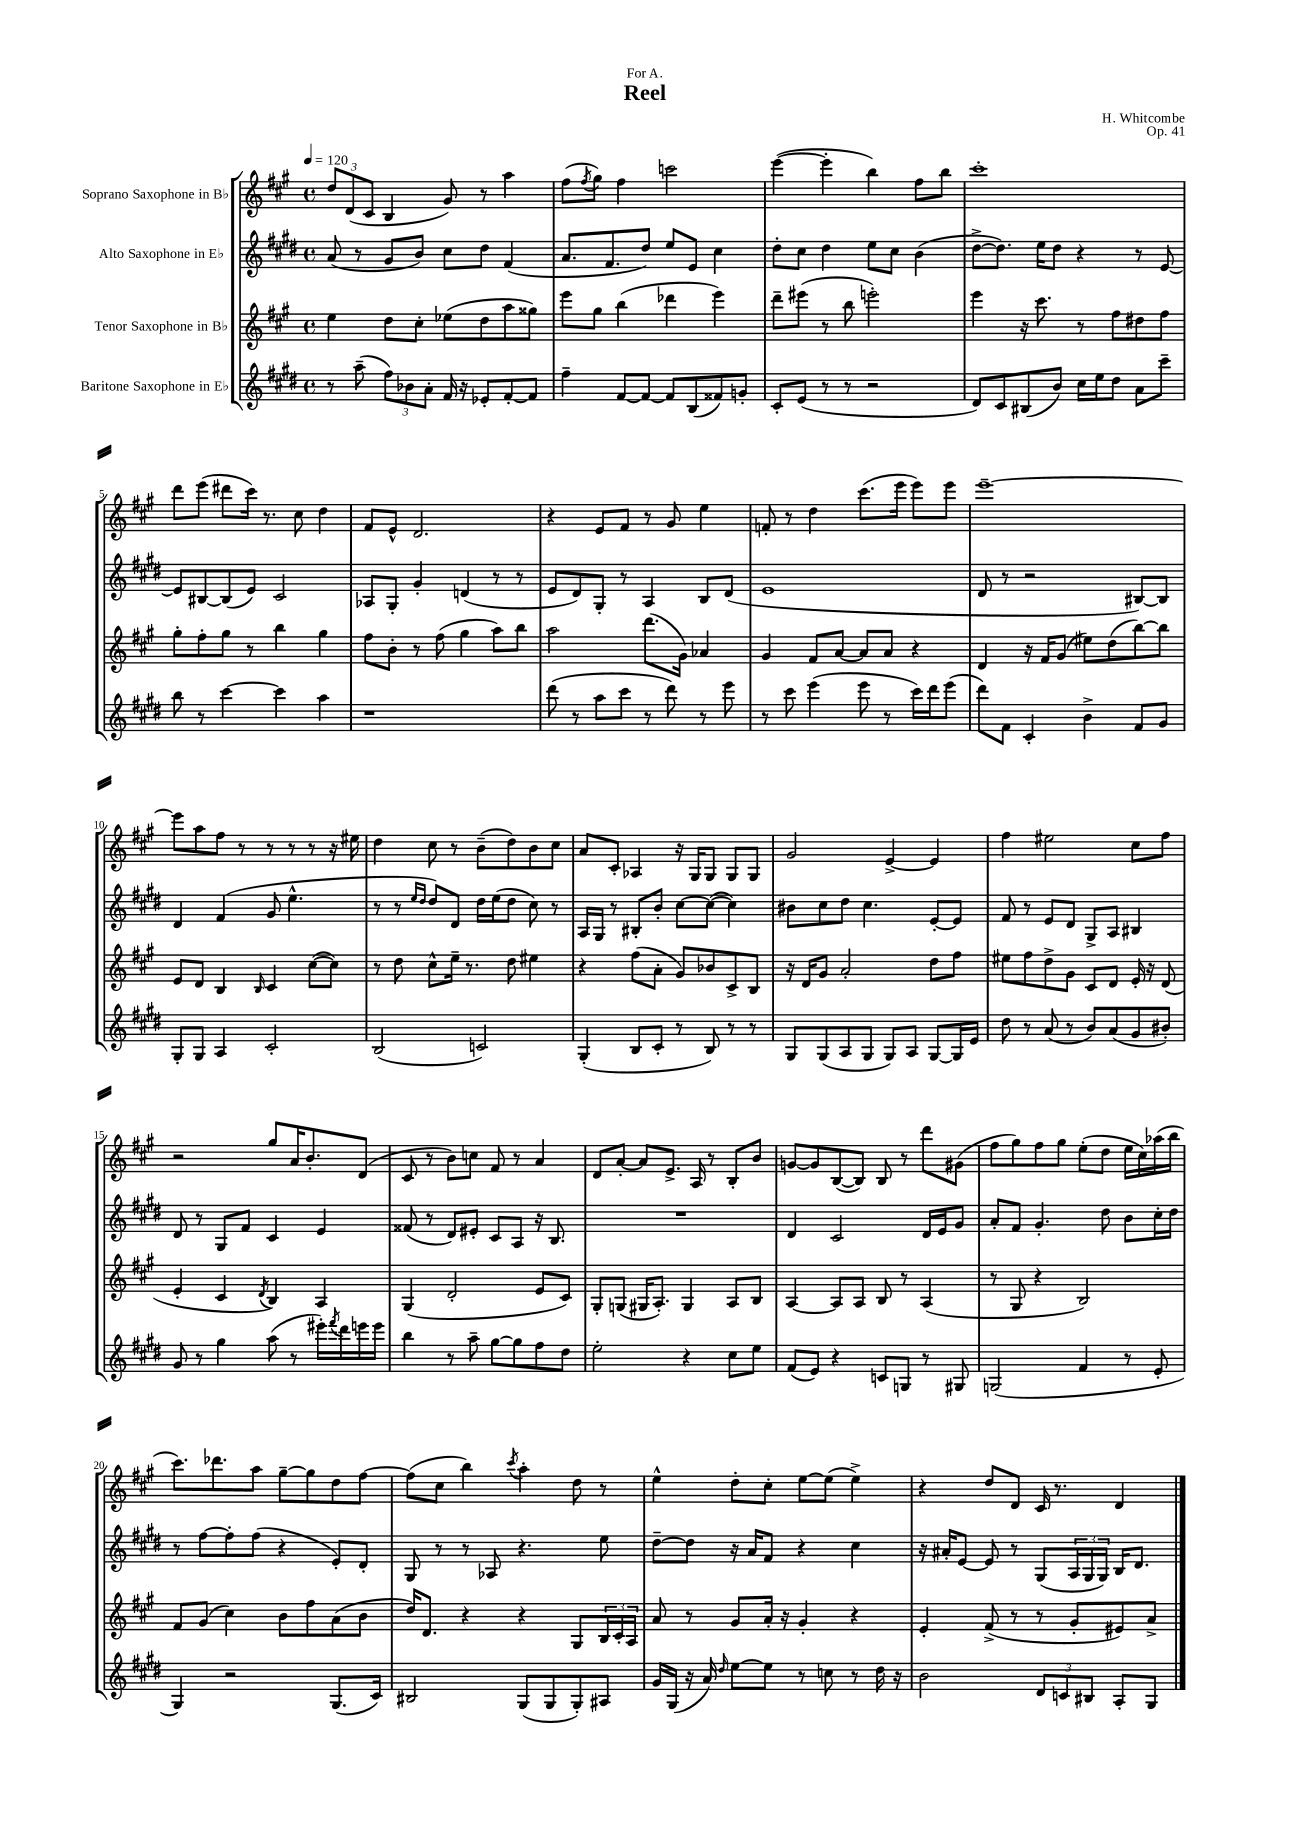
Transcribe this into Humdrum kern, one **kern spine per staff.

**kern	**kern	**kern	**kern
*part4	*part3	*part2	*part1
*staff4	*staff3	*staff2	*staff1
*I"Baritone Saxophone in E♭	*I"Tenor Saxophone in B♭	*I"Alto Saxophone in E♭	*I"Soprano Saxophone in B♭
*clefG2	*clefG2	*clefG2	*clefG2
*k[f#c#g#d#]	*k[f#c#g#]	*k[f#c#g#d#]	*k[f#c#g#]
*M4/4	*M4/4	*M4/4	*M4/4
*met(c)	*met(c)	*met(c)	*met(c)
*MM120	*MM120	*MM120	*MM120
=1	=1	=1	=1
8r	4ee\	(8a/	12dd/L
.	.	.	(12d/
(8aa~\	.	8r	.
.	.	.	12c#/J
12ff#\L)	8dd\L	8g#/L	4B/
12b-X\	.	.	.
.	8cc#'\J	8b/J)	.
12a'\J	.	.	.
16f#/	(8ee-X\L	8cc#\L	8g#/)
16r	.	.	.
8e-X'/L	8dd\	8dd#\J	8r
[8f#'/	8aa\	(4f#/	4aa\
8f#/J]	8gg##X\J)	.	.
=2	=2	=2	=2
4ff#~\	8eee\L	8.a/L	(8ff#\L
.	.	.	8qff#/
.	8gg#\J	.	8gg#\J)
.	.	8.f#/	.
[8f#/L	(4bb\	.	4ff#\
8f#/J_	.	8dd#/J)	.
8f#/L]	4ddd-X\	8ee/L	2cccn\
(8B/	.	8e/J	.
8f##X/)	4eee\)	4cc#\	.
8gn'/J	.	.	.
=3	=3	=3	=3
8c#'/L	8ddd~\L	8dd#'\L	([4eee\
(8e/J	(8eee#X\J	8cc#\J	.
8r	8r	4dd#\	4eee'\]
8r	8bb\	.	.
2r	2eeen'\)	8ee\L	4bb\)
.	.	8cc#\J	.
.	.	(4b\	8ff#\L
.	.	.	8bb\J
=4	=4	=4	=4
8d#/L)	4eee\	[8dd#^\L	1ccc#'
8c#/	.	8.dd#\J])	.
(8B#X/	16r	.	.
.	8.ccc#\	16ee\KL	.
8b/J)	.	8dd#\J	.
16cc#\LL	8r	4r	.
16ee\J	.	.	.
8dd#\J	8ff#\L	.	.
8a\L	8dd#X\	8r	.
8ccc#~\J	8ff#\J	[8e/	.
!!LO:LB:g=z
=5	=5	=5	=5
8bb\	8gg#'\L	8e/L]	8ddd\L
8r	8ff#'\	[8B#X/	(8eee\J
[4ccc#\	8gg#\J	(8B#/]	8ddd#X\L
.	8r	8e/J)	16ccc#\Jk)
.	.	.	8.r
4ccc#\]	4bb\	2c#/	.
.	.	.	8cc#\
4aa\	4gg#\	.	4dd\
=6	=6	=6	=6
1r	8ff#\L	8A-X/L	8f#/L
.	8b'\J	8G#'/J	8e^^/J
.	8r	4g#'/	2.d/
.	(8ff#\	.	.
.	4gg#\	(4dn/	.
.	8aa\L)	8r	.
.	8bb\J	8r	.
=7	=7	=7	=7
(8ddd#\	2aa\	8e/L	4r
8r	.	8d#/)	.
8aa\L	.	8G#'/J	8e/L
8ccc#\J	.	8r	8f#/J
8r	(8.ddd\L	4A/	8r
8ddd#\)	.	.	8g#/
.	16g#\Jk)	.	.
8r	4a-X/	8B/L	4ee\
8eee\	.	(8d#/J	.
=8	=8	=8	=8
8r	4g#/	1e	8fn'/
8ccc#\	.	.	8r
(4eee\	8f#/L	.	4dd\
.	[8a/J	.	.
8eee\	8a/L]	.	(8.ccc#\L
8r	8a/J	.	.
.	.	.	16eee\Jk
16ccc#\LL)	4r	.	8eee\L)
16ddd#\J	.	.	.
(8eee\J	.	.	8eee\J
=9	=9	=9	=9
8ddd#\L)	4d/	8d#/	[1eee~
8f#\J	.	8r	.
4c#'/	16r	2r	.
.	16f#/KL	.	.
.	(8g#/J	.	.
4b^\	8ee#X\L)	.	.
.	(8dd\	.	.
8f#/L	[8bb\)	[8B#X/L)	.
8g#/J	8bb\J]	8B#/J]	.
!!LO:LB:g=z
=10	=10	=10	=10
8G#'/L	8e/L	4d#/	8eee\L]
8G#/J	8d/J	.	8aa\
4A/	4B/	(4f#/	8ff#\J
.	.	.	8r
.	16qqB/	.	.
2c#'/	4c#/	8g#/	8r
.	.	4.ee^^\	8r
.	([8cc#\L	.	8r
.	8cc#\J])	.	16r
.	.	.	16ee#X\
=11	=11	=11	=11
(2B/	8r	8r	4dd\
.	8dd\	8r	.
.	.	16qqee/LL	.
.	.	16qqdd#/JJ	.
.	8cc#^^\L	8dd#/L)	8cc#\
.	16ee~\Jk	8d#/J	8r
.	8.r	.	.
2cn/)	.	16dd#\LL	(8b~\L
.	.	(16ee\J	.
.	8dd\	8dd#\J	8dd\)
.	4ee#X\	8cc#\)	8b\
.	.	8r	8cc#\J
=12	=12	=12	=12
(4G#'/	4r	16A/LL	8a/L
.	.	16G#/JJ	.
.	.	8r	8c#'/J
8B/L	(8ff#\L	8B#X'/L	4A-X/
8c#'/J	8a'\J	8b'/J	.
8r	8g#/L)	[8cc#\L	16r
.	.	.	16G#/KL
8B/)	8b-X/	(8cc#\J_	8G#/J
8r	8c#^/	4cc#\])	8G#/L
8r	8B/J	.	8G#/J
=13	=13	=13	=13
8G#/L	16r	8b#X\L	2g#/
.	16d/KL	.	.
(8G#/	8g#/J	8cc#\	.
8A/	2a'/	8dd#\J	.
8G#/J	.	4.cc#\	.
8G#/L)	.	.	[4e^/
8A/J	.	.	.
[8G#/L	8dd\L	[8e'/L	4e/]
16G#/L]	8ff#\J	8e/J]	.
16e/JJ	.	.	.
=14	=14	=14	=14
8dd#\	8ee#X\L	8f#/	4ff#\
8r	8ff#\	8r	.
(8a/	8dd^\	8e/L	2ee#X\
8r	8g#\J	8d#/J	.
8b/L)	8c#/L	8G#^/L	.
(8a/	8d/J	8A/J	.
8g#/	16e'/	4B#X/	8cc#\L
.	16r	.	.
8b#X'/J)	(8d/	.	8ff#\J
!!LO:LB:g=z
=15	=15	=15	=15
8g#/	4e'/	8d#/	2r
8r	.	8r	.
4gg#\	4c#/	8G#/L	.
.	.	8f#/J	.
.	8qd/	.	.
(8aa\	4B/)	4c#/	8gg#/L
8r	.	.	16a/K
.	.	.	8.b'/
16eee#X'\LL)	4A/	4e/	.
8qfff#/	.	.	.
16ddd#\	.	.	.
16eeen\	.	.	(8d/J
16eee\JJ	.	.	.
=16	=16	=16	=16
4bb\	(4G#/	(8f##X/	8c#/
.	.	8r	8r
8r	2d'/	8d#/L)	8b\L)
8aa~\	.	8e#X'/J	8ccn\J
[8gg#\L	.	8c#/L	8f#/
8gg#\]	.	8A/J	8r
8ff#\	8e/L	16r	4a/
.	.	8.B/	.
8dd#\J	8c#/J)	.	.
=17	=17	=17	=17
2ee'\	8G#'/L	1r	8d/L
.	(8Gn/J	.	[8a'/J
.	16G#X/KL	.	8a/L]
.	8.A'/J)	.	.
.	.	.	8.e^/J
4r	4G#/	.	.
.	.	.	16A/
.	.	.	8r
8cc#\L	8A/L	.	8B'/L
8ee\J	8B/J	.	8b/J
=18	=18	=18	=18
(8f#/L	[4A/	4d#/	[8gn/L
8e/J)	.	.	8g/]
4r	8A/L]	2c#/	([8B/
.	8A/J	.	8B/J])
8cn/L	8B/	.	8B/
8Gn/J	8r	.	8r
8r	(4A/	16d#/LL	8ddd\L
.	.	16e/J	.
8G#X/	.	8g#/J	(8g#X\J
=19	=19	=19	=19
(2Gn/	8r	8a'/L	8ff#\L
.	8G#/	8f#/J	8gg#\)
.	4r	4.g#'/	8ff#\
.	.	.	8gg#\J
4f#/	2B/)	.	(8ee'\L
.	.	8dd#\	8dd\J
8r	.	8b\L	16ee\LL
.	.	.	16cc#\)
8e'/	.	16cc#'\L	(16aa-X\
.	.	16dd#\JJ	16bb\JJ
!!LO:LB:g=z
=20	=20	=20	=20
4G#/)	8f#/L	8r	8.ccc#\L)
.	(8g#/J	[8ff#\L	.
.	.	.	8.ddd-X\
2r	4cc#\)	8ff#'\]	.
.	.	(8ff#\J	8aa\J
.	8b\L	4r	[8gg#~\L
.	8ff#\	.	8gg#\]
(8.G#/L	(8a\	8e'/L)	8dd\
.	8b\J	8d#'/J	[8ff#\J
16c#/Jk)	.	.	.
=21	=21	=21	=21
2B#X/	16dd/KL)	8G#/	(8ff#\L]
.	8.d/J	.	.
.	.	8r	8cc#\J
.	4r	8r	4bb\)
.	.	8A-X/	.
.	.	.	8qccc#/
(8G#/L	4r	4.r	4aa'\
8G#/	.	.	.
8G#'/)	8G#/L	.	8dd\
8A#X/J	24B/L	8ee\	8r
.	24c#'/	.	.
.	24A/JJ	.	.
=22	=22	=22	=22
16g#/LL	8a/	[8dd#~\L	4ee^^\
(16G#/JJ	.	.	.
16r	8r	8dd#\J]	.
16a/)	.	.	.
16qqdd#/	.	.	.
[8ee\L	8g#/L	16r	8dd'\L
.	.	16a/KL	.
8ee\J]	16a'/Jk	8f#/J	8cc#'\J
.	16r	.	.
8r	4g#'/	4r	[8ee\L
8ccn\	.	.	(8ee\J]
8r	4r	4cc#\	4ee^\)
16dd#\	.	.	.
16r	.	.	.
=23	=23	=23	=23
2b\	4e'/	16r	4r
.	.	16a#X'/KL	.
.	.	[8e/J	.
.	(8f#^/	8e/]	8dd/L
.	8r	8r	8d/J
12d#/L	8r	(8G#/L	16c#/
.	.	.	8.r
12cn/	.	.	.
.	8g#'/L	24A/L	.
12B#X/J	.	24G#/	.
.	.	24G#/JJ)	.
8A'/L	8e#X/)	16B/KL	4d/
.	.	8.d#/J	.
8G#/J	8a^/J	.	.
==	==	==	==
*-	*-	*-	*-
